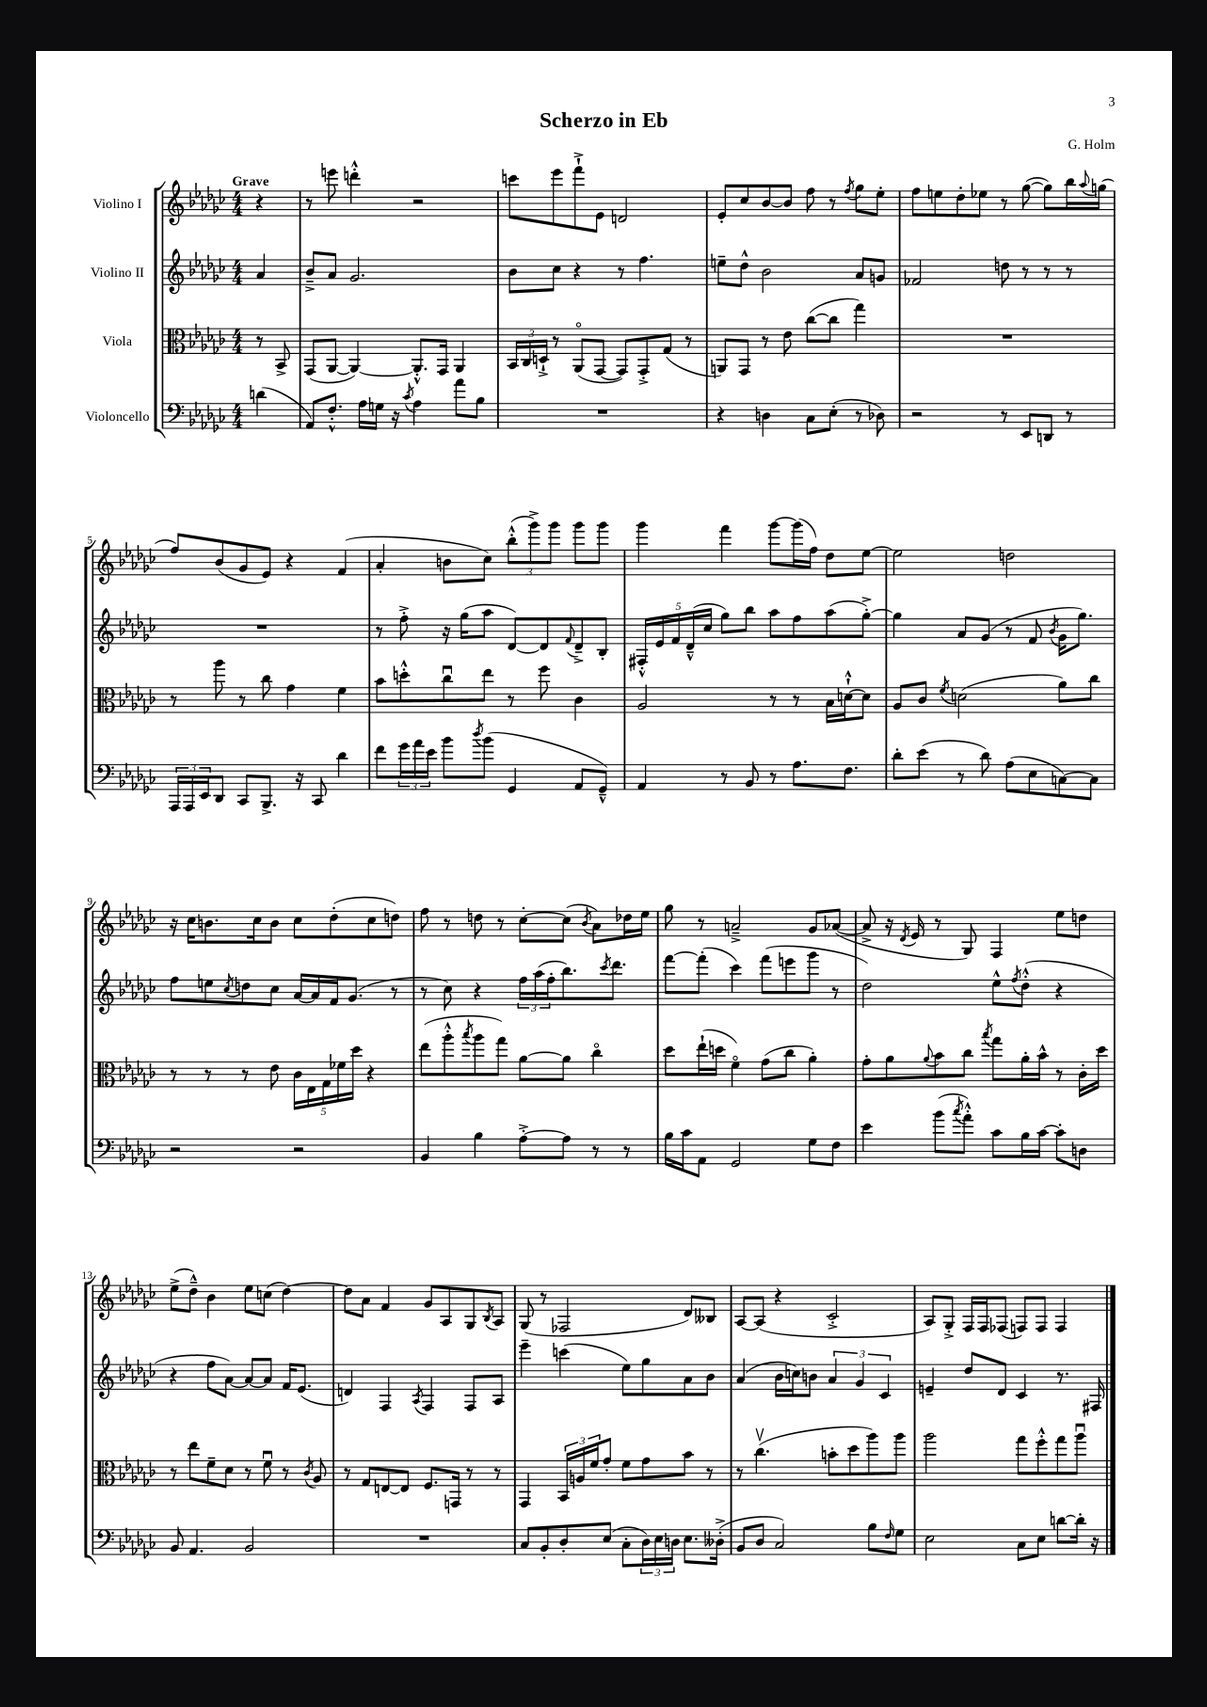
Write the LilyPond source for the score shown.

\header { title = "Scherzo in Eb" composer = "G. Holm" }
<<
\new StaffGroup <<
\new Staff = "s0" \with { instrumentName = "Violino I" } {
    \clef treble \key ges \major \numericTimeSignature \time 4/4 \partial 4 \tempo "Grave"
    r4 |
    r8 e'''8 d'''4-.-^ r2 |
    c'''8 ees'''8 f'''8-!-> ees'8 d'2 |
    ees'8-. ces''8 bes'8~ bes'8 f''8 r8 \acciaccatura { f''8 } ges''8 ees''8-. |
    f''8 e''8 des''8-. ees''8 r8 ges''8~( ges''8) bes''16 \appoggiatura { aes''8 } g''16( |
    f''8) bes'8( ges'8 ees'8) r4 f'4( |
    aes'4-. b'8 ces''8) \tuplet 3/2 { bes''8-.-^( ges'''8->) ges'''8 } ges'''8 ges'''8 |
    ges'''4 f'''4 ges'''8~ ges'''16( f''16) des''8 ees''8~ |
    ees''2 d''2 |
    r16 ces''16 b'8. ces''16 b'8 ces''8 des''8-.( ces''8 d''8) |
    f''8 r8 d''8 r8 ces''8~-. ces''8( \acciaccatura { bes'8 } aes'8) des''16 ees''16 |
    ges''8 r8 a'2---> ges'8 aes'8~( |
    aes'8-> r16 \acciaccatura { des'8 } ees'16 r8 ges8) f4 ees''8 d''8 |
    ees''8->( des''8---^) bes'4 ees''8 c''8( des''4~) |
    des''8 aes'8 f'4 ges'8 aes8 ges8 \acciaccatura { bes8 } aes8 |
    ges8( r8 fes2 des'8) beses8 |
    aes8~ aes8( r4 ces'2-.-> |
    aes8) ges8-.-> f16 f16 fes8( f8) f8 f4 \bar "|." |
}
\new Staff = "s1" \with { instrumentName = "Violino II" } {
    \clef treble \key ges \major \numericTimeSignature \time 4/4 \partial 4
    aes'4 |
    bes'8---> aes'8 ges'2. |
    bes'8 ces''8 r4 r8 f''4. |
    e''8-- des''8-^ bes'2 aes'8 g'8 |
    fes'2 d''8 r8 r8 r8 |
    R1 |
    r8 f''8-.-> r16 ges''16( aes''8 des'8~) des'8 \appoggiatura { f'8 } des'8---> bes8-. |
    \tuplet 5/4 { fis16-.-^ ees'16 f'16 des'16---^( ces''16 } ges''8) bes''8 aes''8 f''8 aes''8( ges''8~-.->) |
    ges''4 aes'8 ges'8( r8 f'8 \acciaccatura { bes'8 } ges'16 ges''8.) |
    f''8 e''8 \acciaccatura { ces''8 } d''8 ces''8 aes'16~ aes'16 f'16 ges'8.( r8 |
    r8 ces''8) r4 \tuplet 3/2 { f''16 aes''16( f''16-. } bes''8.) \acciaccatura { ces'''8 } des'''8. |
    f'''8~ f'''8-.( ces'''4) f'''8( e'''8 ges'''8 r8 |
    des''2) ees''8-^ \acciaccatura { f''8 } des''8-.-^( r4 |
    r4 f''8 aes'8~) aes'8~ aes'8 f'16 ees'8.( |
    d'4) f4 \acciaccatura { aes8 } f4 f8 aes8 |
    ees'''4-- c'''4( ees''8) ges''8 aes'8 bes'8 |
    aes'4( bes'16 c''16) b'8 \tuplet 3/2 { aes'4 ges'4 ces'4 } |
    e'4-- des''8 des'8 ces'4 r8. fis16 \bar "|." |
}
\new Staff = "s2" \with { instrumentName = "Viola" } {
    \clef alto \key ges \major \numericTimeSignature \time 4/4 \partial 4
    r8 bes,8-> |
    ges,8( aes,8~ aes,4~) aes,8.-.-^ ges,16 aes,4 |
    \tuplet 3/2 { bes,16 ces16 d16-!-> } r8 aes,8\flageolet( ges,8~ ges,8) ges,8-.-> ges8( r8 |
    a,8) ges,8 r8 ees'8 ces''8~( ces''8 ges''4) |
    R1 |
    r8 aes''8 r8 ces''8 ges'4 f'4 |
    bes'8 d''8-.-^ ces''8\downbow ees''8 r8 f''8 ces'4 |
    aes2 r8 r8 bes16 d'16~-!-^ d'8 |
    aes8 ces'8 \acciaccatura { f'8 } d'2( aes'8) ces''8 |
    r8 r8 r8 ees'8 \tuplet 5/4 { ces'16 ees16 ges16 fes'16 des''16 } r4 |
    ees''8( aes''8-.-^ \acciaccatura { bes''8 } aes''8 ges''8) aes'8~ aes'8 ces''4\flageolet |
    des''8 ees''16-!( d''16 f'4\flageolet) ges'8( ces''8 aes'4-.) |
    ges'8-. aes'8 \appoggiatura { aes'8 } bes'8 ces''8 \acciaccatura { bes''8 } ges''8 aes'16-. bes'16-^ r8 ces'16-. des''16 |
    r8 ees''8 f'8-- des'8 r8 f'8\downbow r8 \acciaccatura { ces'8 } aes8 |
    r8 ges8 e8~ e8 f8. g,16 r8 r8 |
    ges,4 \tuplet 3/2 { bes,16 a16 f'16 } ges'8-. f'8 ges'8 bes'8 r8 |
    r8 ces''4.\upbow( b'8-. des''8 aes''8) aes''8 |
    aes''2 ges''8 f''8-.-^ ges''8 aes''8\downbow \bar "|." |
}
\new Staff = "s3" \with { instrumentName = "Violoncello" } {
    \clef bass \key ges \major \numericTimeSignature \time 4/4 \partial 4
    d'4( |
    aes,8) f8.-.-^ aes16 g16 r16 \acciaccatura { ces'8 } aes4 aes'8 bes8 |
    R1 |
    r4 d4 ces8 ees8-.( r8 des8) |
    r2 r8 ees,8 d,8 r8 |
    \tuplet 3/2 { aes,,16 aes,,16 ees,16 } des,8 ces,8 bes,,8.-> r16 ces,8 des'4 |
    f'8 \tuplet 3/2 { ges'16 aes'16 ees'16 } bes'8 \acciaccatura { des''8 } bes'8( ges,4 aes,8 ges,8---^) |
    aes,4 r8 bes,8 r8 aes8. f8. |
    des'8-. ees'8( r8 des'8) aes8( ees8 c8~) c8 |
    r2 r2 |
    bes,4 bes4 aes8~-.-> aes8 r8 r8 |
    bes16 ces'16 aes,8 ges,2 ges8 f8 |
    ees'4 bes'8( \acciaccatura { ces''8 } aes'8-.-^) ces'8 bes16 ces'16~ ces'8-. d8 |
    bes,8 aes,4. bes,2 |
    R1 |
    ces8 bes,8-. des8-. ees8( ces8-. \tuplet 3/2 { des16) ees16 d16 } ees8. deses16-.->( |
    bes,8 des8 ces2) bes8 \grace { f16 } ges8 |
    ees2 ces8 ees8 d'8~ d'16-. r16 \bar "|." |
}
>>
>>
